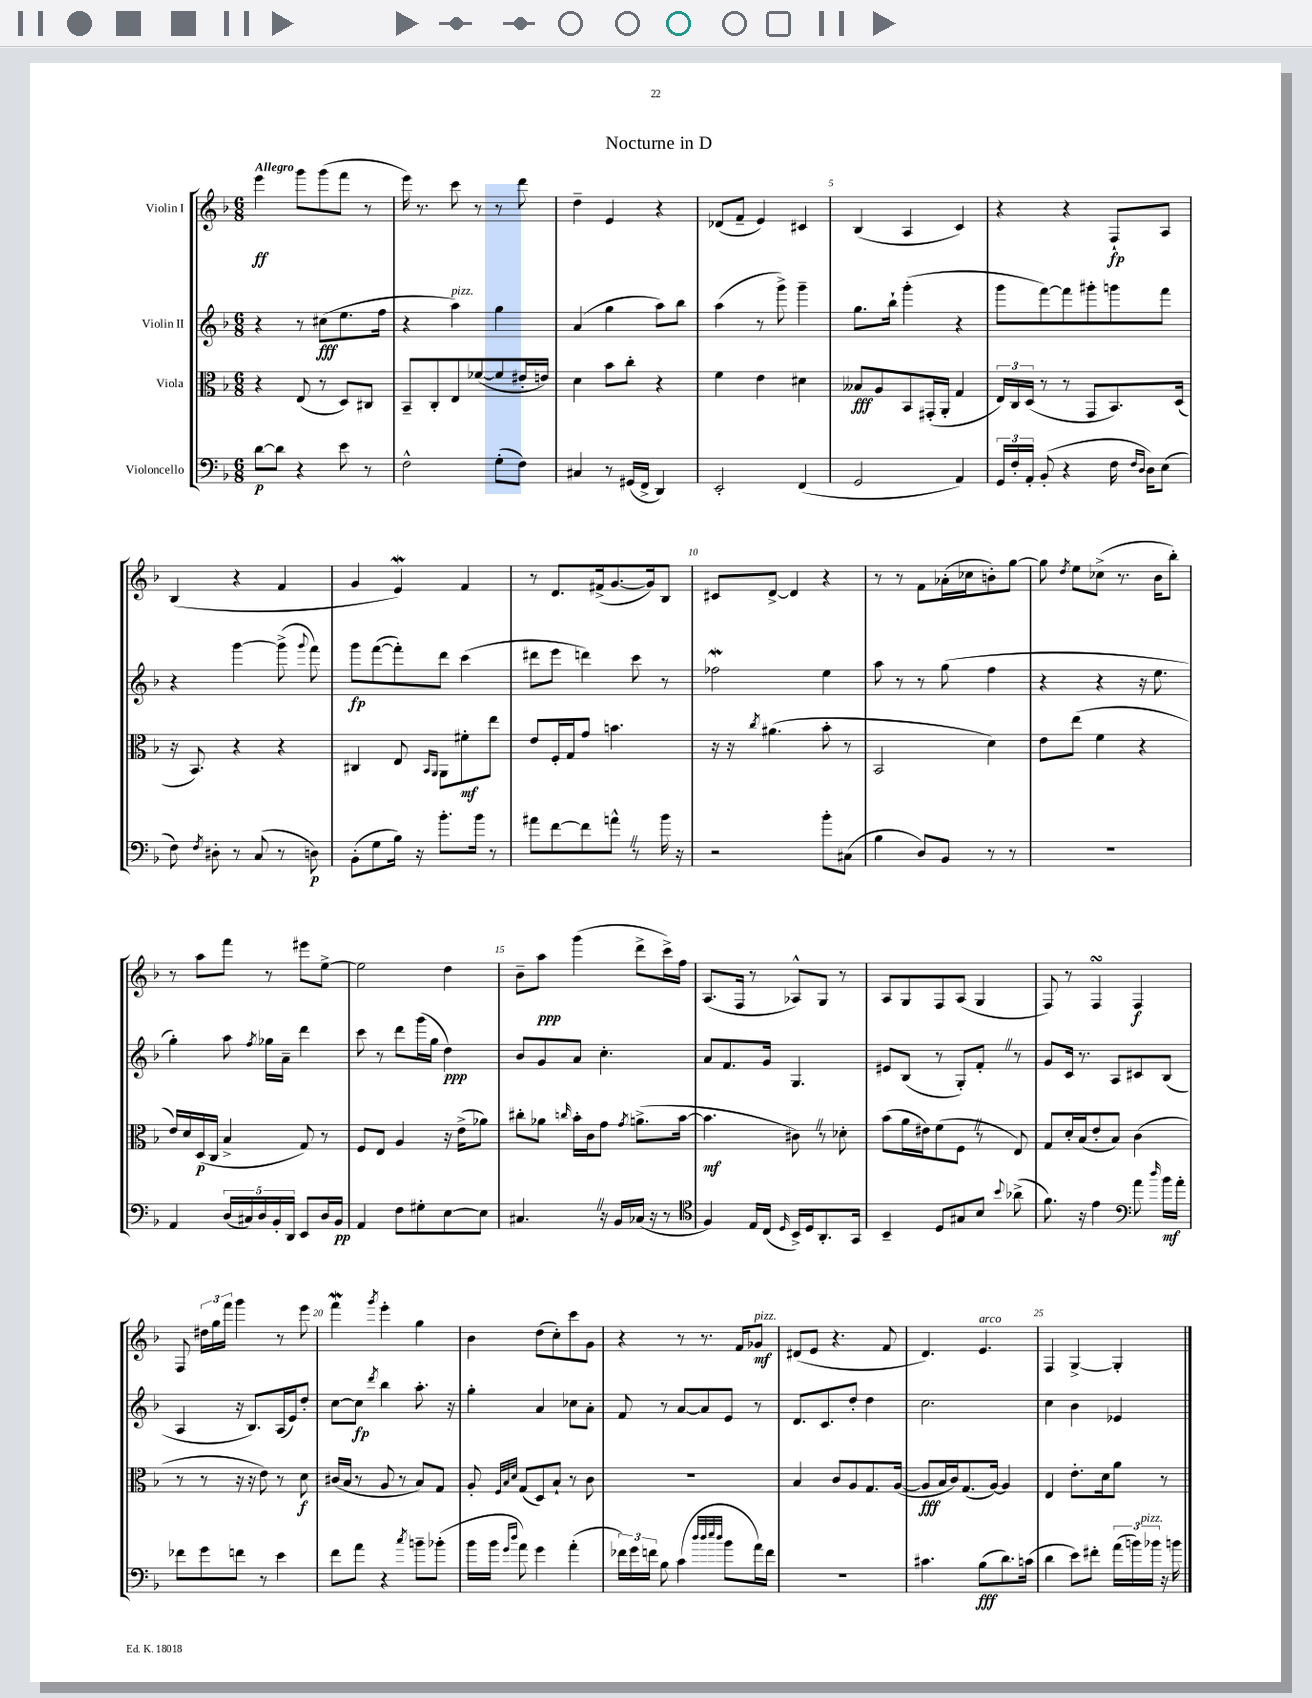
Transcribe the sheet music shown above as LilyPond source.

\header { title = "Nocturne in D" }
<<
\new StaffGroup <<
\new Staff = "s0" \with { instrumentName = "Violin I" } {
    \clef treble \key f \major \numericTimeSignature \time 6/8 \tempo "Allegro"
    \autoBeamOff e'''4\ff g'''8[ g'''8( f'''8] r8 |
    e'''16) r8. c'''8 r8 r8 d'''8 |
    d''4-- e'4 r4 |
    des'8[( f'8]-- e'4) cis'4 |
    bes4( a4 c'4) |
    r4 r4 f8[-!\fp a8] |
    bes4( r4 f'4 |
    g'4 e'4\mordent) f'4 |
    r8 d'8.[ fis'16->( g'8.~ g'16) bes8] |
    cis'8[ d'8]~-> d'4 r4 |
    r8 r8 f'8[ aes'16-.( ces''16 b'8-.) g''8]~ |
    g''8 \acciaccatura { d''8 } e''8[ ces''8]->( r8. bes'16[ bes''8]-.) |
    r8 a''8[ f'''8] r8 eis'''8[ e''8]~-> |
    e''2 d''4 |
    bes'8[-- a''8]\ppp g'''4( d'''8[-> c'''16->) f''16] |
    a8.[( f16] r8 aes8[-^) g8] r8 |
    a8[ g8 f8 a8]( g4 |
    f8) r8 f4\turn f4\f |
    f8 \tuplet 3/2 { dis''16[ g''16 f'''16] } g'''4 r8 e'''8 |
    f'''4\mordent \acciaccatura { g'''8 } e'''4-. g''4 |
    bes'4 d''8[( c''8-.) c'''8 g'8] |
    r4 r8 r8. f'16[ ges'8]\mf^\markup { \italic "pizz." } |
    dis'8[( e'8] r4. f'8 |
    d'4.) e'4.^\markup { \italic "arco" } |
    f4 g4~-> g4-. \bar "|." |
}
\new Staff = "s1" \with { instrumentName = "Violin II" } {
    \clef treble \key f \major \numericTimeSignature \time 6/8
    \autoBeamOff r4 r8 cis''8[\fff( e''8. f''16] |
    r4 a''4^\markup { \italic "pizz." }) g''4 |
    a'4( g''4 a''8[) bes''8] |
    a''4( r8 g'''8->) g'''4-- |
    g''8.[ bes''16]-! g'''4-.( r4 |
    g'''8[ f'''8~) f'''8 gis'''8-. g'''8 f'''8] |
    r4 g'''4~ g'''8->( \appoggiatura { g'''8 } f'''8) |
    g'''8[\fp f'''8~( f'''8-.) d'''8] c'''4( |
    dis'''8[ e'''8] d'''4) c'''8 r8 |
    fes''2\mordent e''4 |
    a''8 r8 r8 g''8( f''4 |
    r4 r4 r16 e''8. |
    g''4-.) a''8 \acciaccatura { f''8 } ges''16[ a'16]-- d'''4 |
    c'''8 r8 d'''8[ g'''16( g''16] d''4\ppp) |
    bes'8[ g'8 a'8] c''4.-. |
    a'8[ f'8. g'16] g4. |
    eis'8[ bes8]( r8 g8[-.) f'8]-. \once \override BreathingSign.text = \markup { \musicglyph "scripts.caesura.straight" } \breathe r8 |
    g'8[ c'16] r8. a8[ cis'8 bes8]( |
    a4 r16 bes8.[) a16( e'16) d''8]-. |
    c''8[~ c''8]\fp \acciaccatura { d'''8 } bes''4 a''8.-. r16 |
    g''4-. a'4 ces''8[ a'8]-. |
    f'8 r8 a'8[~ a'8 e'8] r8 |
    d'8.[ c'8. d''8]-. d''4 |
    c''2. |
    c''4 bes'4 ees'4 \bar "|." |
}
\new Staff = "s2" \with { instrumentName = "Viola" } {
    \clef alto \key f \major \numericTimeSignature \time 6/8
    \autoBeamOff r4 e8( r8 d8[) cis8] |
    bes,8[-- c8-. e8 fes'8~( fes'8 eis'16-. e'16]) |
    d'4 bes'8[ c''8]-. r4 |
    f'4 e'4 dis'4 |
    beses8[\fff a8 bes,8 gis,16-.( a,16]-. g4 |
    \tuplet 3/2 { e16[) c16 d16]( } r8 r8 g,8[ bes,8.) d16]( |
    r16 bes,8.) r4 r4 |
    cis4 e8 \grace { bes,16[ a,16] } a,8[ fis'8-.\mf e''8] |
    e'8[ f16-. g16 g'8] b'4. |
    r16 r16 \acciaccatura { c''8 } ais'4.( bes'8-. r8 |
    bes,2 d'4) |
    e'8[ e''8]( f'4 r4 |
    e'16[) d'16 d16\p( c16] bes4-> g8) r8 |
    f8[ e8] a4 r16 e'16[->( aes'8]) |
    cis''8[-. aes'8] \grace { c''16 } bes'16[-. c'16 g'8] \acciaccatura { g'8 } a'8.[->( bes'16]~ |
    bes'4.\mf cis'8) \once \override BreathingSign.text = \markup { \musicglyph "scripts.caesura.straight" } \breathe r8 des'8-. |
    bes'8[( a'16 eis'16) f'8( f8] \once \override BreathingSign.text = \markup { \musicglyph "scripts.caesura.straight" } \breathe r8 e8) |
    g8[ d'16-. bes16( e'8-. bes8]) c'4( |
    r8 r8 r16 r16 e'8) r8 d'8\f |
    cis'16[( bes16] r8 a8 r8 bes8[) g8] |
    a8-. \grace { f32[ bes32 d'32] } g8[( d8) bes8]-! r8 c'8 |
    R2. |
    bes4 c'8[ a8 g8. a16]~( |
    a8[\fff bes16 c'16) g8.( a16]~) a4 |
    e4 e'8.[-. d'16 a'8] r8 \bar "|." |
}
\new Staff = "s3" \with { instrumentName = "Violoncello" } {
    \clef bass \key f \major \numericTimeSignature \time 6/8
    \autoBeamOff d'8[~\p d'8] r4 e'8 r8 |
    f2-^ g8[-.( f8]) |
    cis4 r8 gis,16[( f,16]-> d,4) |
    e,2-. f,4( |
    g,2 a,4) |
    \tuplet 3/2 { g,16[ f16-. a,16]-. } bes,8-.( r4 f16 \grace { f16[ d16] } d16[) e8]( |
    f8) \acciaccatura { f8 } dis8-. r8 c8( r8 d8\p) |
    bes,8[-.( g8 bes16]) r16 bes'8.[-. bes'16] r8 |
    ais'8[ f'8~ f'8 a'8]-^ \once \override BreathingSign.text = \markup { \musicglyph "scripts.caesura.straight" } \breathe r8 bes'16 r16 |
    r2 bes'8[-. cis8]( |
    bes4 d8[) bes,8] r8 r8 |
    R2. |
    a,4 \tuplet 5/4 { d16[( cis16) d16 bes,16-. d,16] } e,8[ d16 bes,16]\pp |
    a,4 f8[ gis8-. e8~ e8] |
    cis4. \once \override BreathingSign.text = \markup { \musicglyph "scripts.caesura.straight" } \breathe r16 bes,16[ ces16]( r16 r8 |
    \clef tenor f4) e16[ c16]( \grace { d16 } bes,16[->) d16 a,8.-. g,16] |
    bes,4-- d8[ gis8 bes8] \appoggiatura { bes'8 } aes'8->( |
    f'8.) r16 e'4 \clef bass a'8 \grace { d''16 } bes'16[\mf a'16]-. |
    fes'8[ g'8 f'8] r8 e'4 |
    f'8[ a'8] r4 \acciaccatura { c''8 } b'8[-- bes'8]-.( |
    bes'16[ bes'16] \grace { g'16[ d''16] } a'8) g'4 a'4-.( |
    \tuplet 3/2 { fes'16[) g'16 f'16] } bes8 c'4( \grace { d''32[ d''32 e''32 d''32] } bes'8[ a'16) f'16] |
    R2. |
    cis'4. bes8[\fff( d'8.) c'16]( |
    d'4 e'8[) fis'8]-. \tuplet 3/2 { a'16[( b'16) bes'16]^\markup { \italic "pizz." } } r16 b'16 \bar "|." |
}
>>
>>
\layout { \context { \Score \override BarNumber.break-visibility = ##(#f #t #t) barNumberVisibility = #(every-nth-bar-number-visible 5) } }
